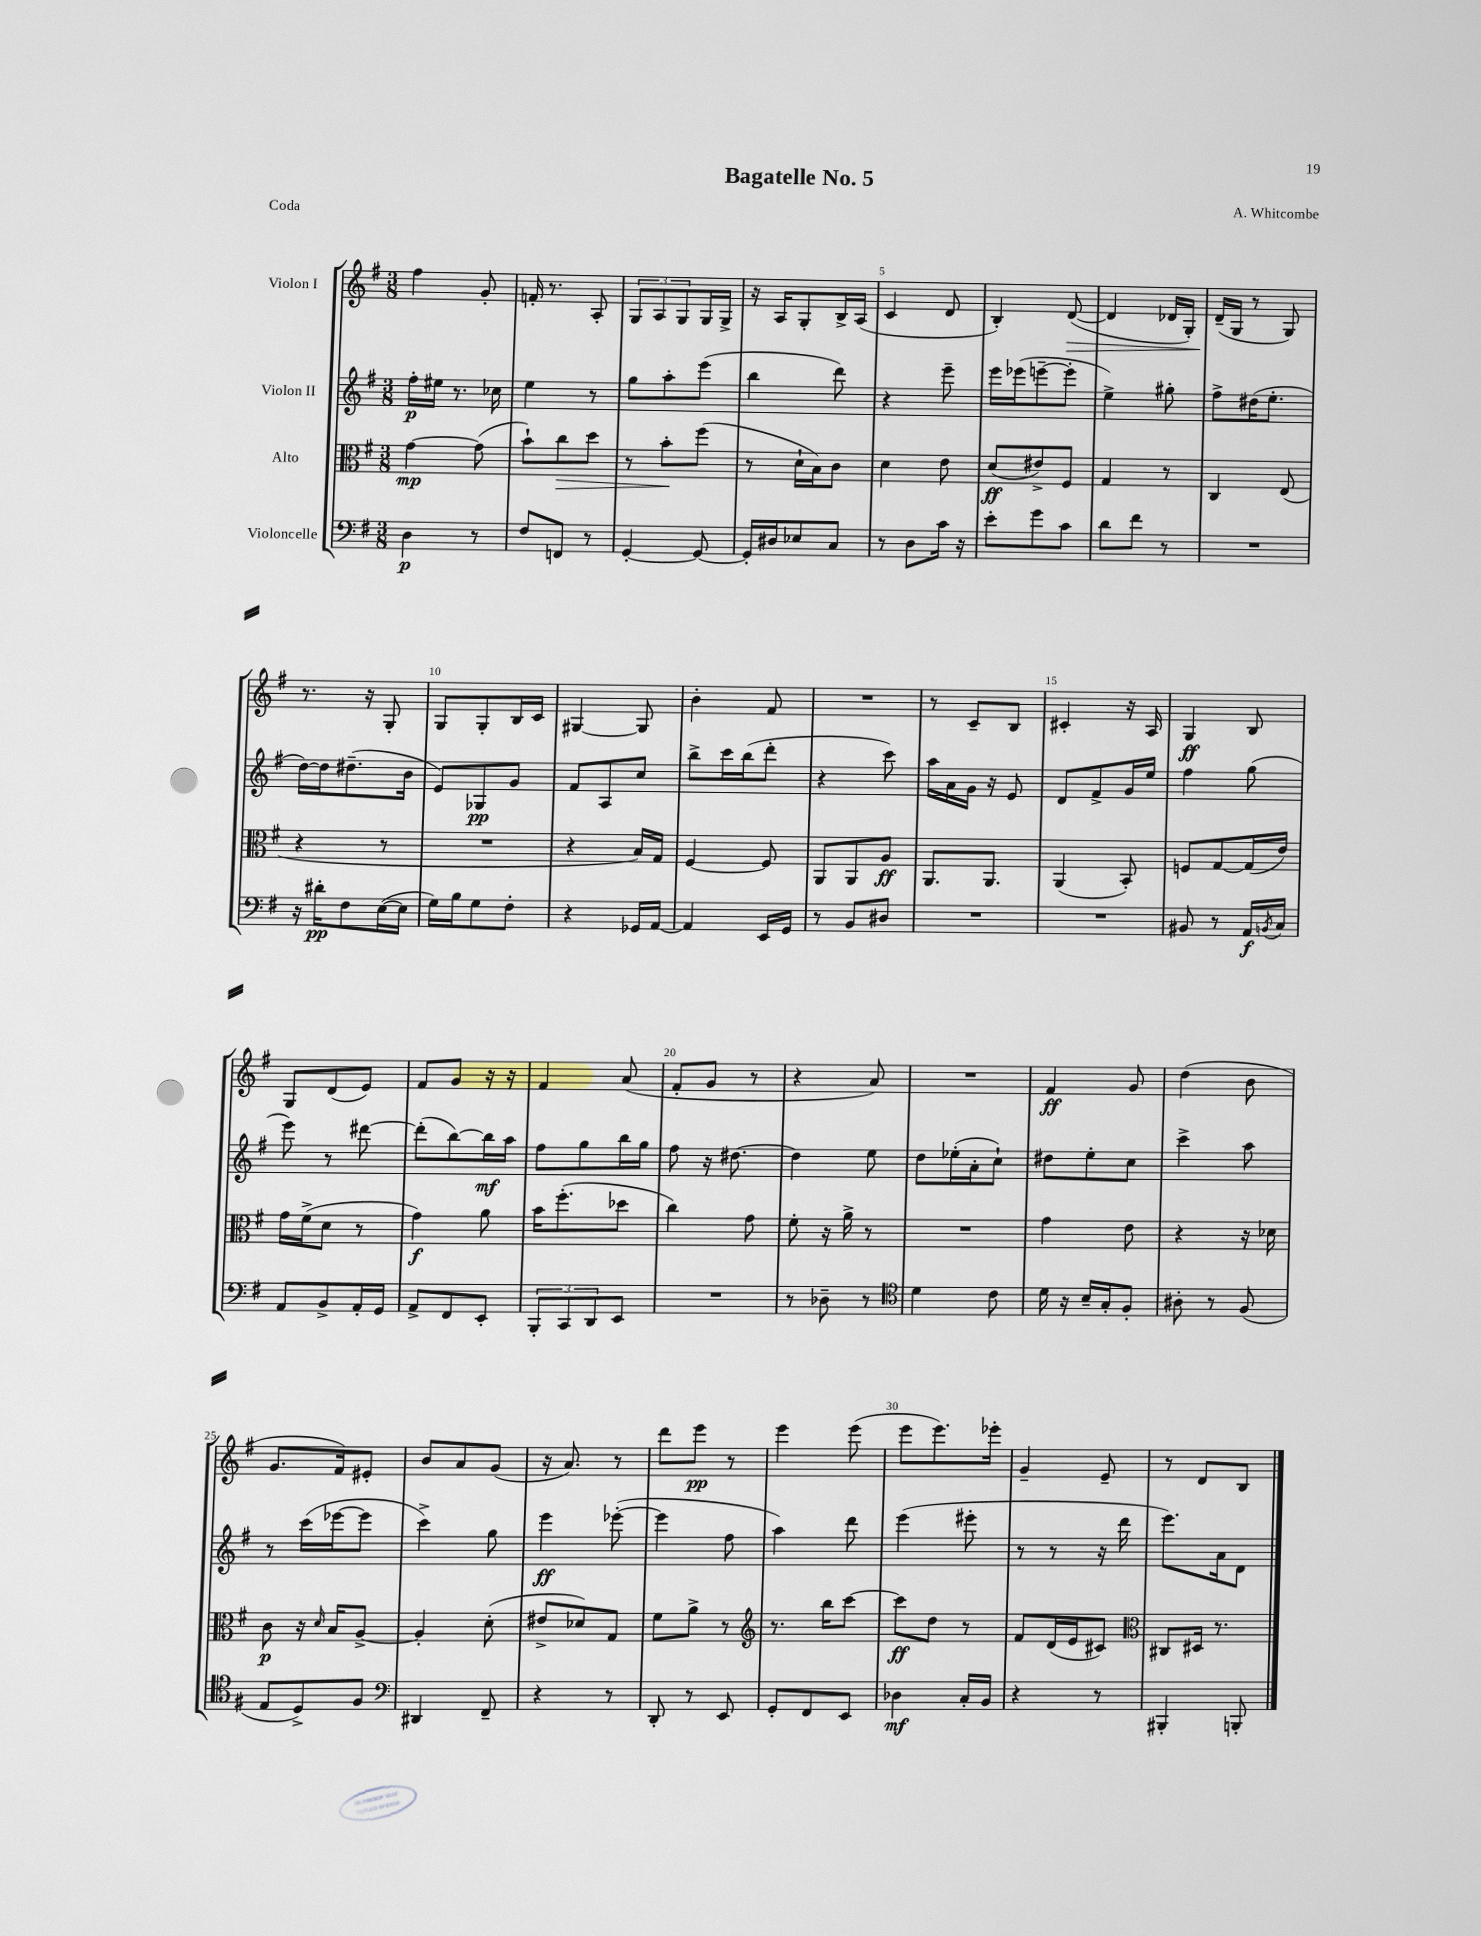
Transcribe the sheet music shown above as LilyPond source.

\header { title = "Bagatelle No. 5" composer = "A. Whitcombe" piece = "Coda" }
<<
\new StaffGroup <<
\new Staff = "s0" \with { instrumentName = "Violon I" } {
    \clef treble \key g \major \numericTimeSignature \time 3/8
    fis''4 g'8-. |
    f'16-. r8. a8-. |
    \tuplet 3/2 { g8 a8 g8 } g16 g16-> |
    r16 a16 g8-. b16-> a16( |
    c'4 d'8 |
    b4-.) d'8~\>( |
    d'4 des'16 g16-.) |
    d'16--\!( g16 r8 g8) |
    r8. r16 g8-. |
    g8 g8-. b16 c'16 |
    gis4~ gis8 |
    b'4-. fis'8 |
    R4. |
    r8 c'8-- b8 |
    cis'4-. r16 a16 |
    g4\ff b8 |
    g8 d'8( e'8) |
    fis'8 g'8 r16 r16 |
    fis'4 a'8( |
    fis'8-. g'8 r8 |
    r4 a'8) |
    R4. |
    fis'4\ff g'8 |
    d''4( b'8 |
    g'8. fis'16) eis'8-. |
    b'8 a'8 g'8( |
    r16 a'8.) r8 |
    d'''8 e'''8\pp r8 |
    e'''4 e'''8( |
    e'''8 e'''8.) ees'''16-. |
    g'4-- e'8-- |
    r8 d'8 b8 \bar "|." |
}
\new Staff = "s1" \with { instrumentName = "Violon II" } {
    \clef treble \key g \major \numericTimeSignature \time 3/8
    fis''16-.\p eis''16 r8. ces''16 |
    e''4 r8 |
    g''8 a''8-. e'''8( |
    b''4 d'''8) |
    r4 e'''8-- |
    e'''16 ees'''16( e'''8~-- e'''8-. |
    e''4->) gis''8-. |
    fis''8-> dis''16( e''8.-. |
    d''16~) d''16 dis''8.--( b'16 |
    e'8) ges8\pp g'8 |
    fis'8 a8 c''8 |
    b''8-> c'''16 b''16( d'''8-. |
    r4 c'''8) |
    a''16 a'16 g'16 r16 e'8 |
    d'8 fis'8-> g'16 e''16 |
    fis''4 g''8( |
    e'''8) r8 dis'''8~ |
    dis'''8-.( b''8~) b''16\mf a''16 |
    fis''8 g''8 b''16 g''16 |
    fis''8 r16 dis''8.~ |
    dis''4 e''8 |
    d''8 ees''16-.( a'16-. c''8-!) |
    dis''8 e''8-. c''8 |
    c'''4-> a''8 |
    r8 c'''16( ees'''16~ ees'''8 |
    c'''4->) g''8 |
    e'''4\ff ees'''8~-.( |
    ees'''4 fis''8 |
    a''4) d'''8 |
    e'''4( eis'''8-. |
    r8 r8 r16 d'''16 |
    e'''8.) a'16 d'8 \bar "|." |
}
\new Staff = "s2" \with { instrumentName = "Alto" } {
    \clef alto \key g \major \numericTimeSignature \time 3/8
    g'4~\mp g'8( |
    b'8-!) c''8\> d''8 |
    r8 b'8-.\! fis''8( |
    r8 d'16-! b16) c'8 |
    d'4 e'8 |
    d'8\ff( eis'8->) fis8 |
    g4 r8 |
    c4 e8( |
    r4 r8 |
    R4. |
    r4 b16) g16 |
    fis4~ fis8 |
    a,8 a,8 a8\ff |
    a,8. a,8. |
    a,4( b,8-.) |
    f8 g8~ g16( e'16) |
    g'16 fis'16->( d'8 r8 |
    g'4\f) a'8 |
    b'16 fis''8.-.( des''8 |
    c''4) g'8 |
    fis'8-. r16 a'16-> r8 |
    R4. |
    g'4 e'8 |
    r4 r16 des'16 |
    c'8\p r16 \grace { d'16 } b16 a8~-> |
    a4-. d'8-.( |
    eis'8-> des'8) g8 |
    fis'8 a'8-> r8 |
    \clef treble r8. b''16 c'''8~ |
    c'''8\ff d''8 r8 |
    fis'8 d'16( e'16 cis'8) |
    \clef alto cis8 dis16 r8. \bar "|." |
}
\new Staff = "s3" \with { instrumentName = "Violoncelle" } {
    \clef bass \key g \major \numericTimeSignature \time 3/8
    d4\p r8 |
    fis8 f,8 r8 |
    g,4~-. g,8~ |
    g,16-. dis16 ees8 c8 |
    r8 d8 c'16 r16 |
    e'8-. g'8 c'8 |
    d'8 fis'8 r8 |
    R4. |
    r16 dis'16-.\pp fis8 e16~( e16 |
    g16) b16 g8 fis8-. |
    r4 ges,16 a,16~ |
    a,4 e,16 g,16 |
    r8 b,8 dis8 |
    R4. |
    R4. |
    bis,8 r8 a,16\f \acciaccatura { b,8 } c16 |
    a,8 b,8-> a,16-. g,16 |
    a,8-> fis,8 e,8-. |
    \tuplet 3/2 { b,,8-. c,8 d,8 } e,8 |
    R4. |
    r8 des8-- r8 |
    \clef tenor d'4 c'8 |
    d'16 r16 b16-- g16-. fis8-. |
    ais8-. r8 fis8( |
    e8 d8->) fis8 |
    \clef bass dis,4 fis,8-- |
    r4 r8 |
    d,8-. r8 e,8 |
    g,8-. fis,8 e,8 |
    des4\mf c16-. b,16 |
    r4 r8 |
    bis,,4-. b,,8-. \bar "|." |
}
>>
>>
\layout { \context { \Score \override BarNumber.break-visibility = ##(#f #t #t) barNumberVisibility = #(every-nth-bar-number-visible 5) } }
